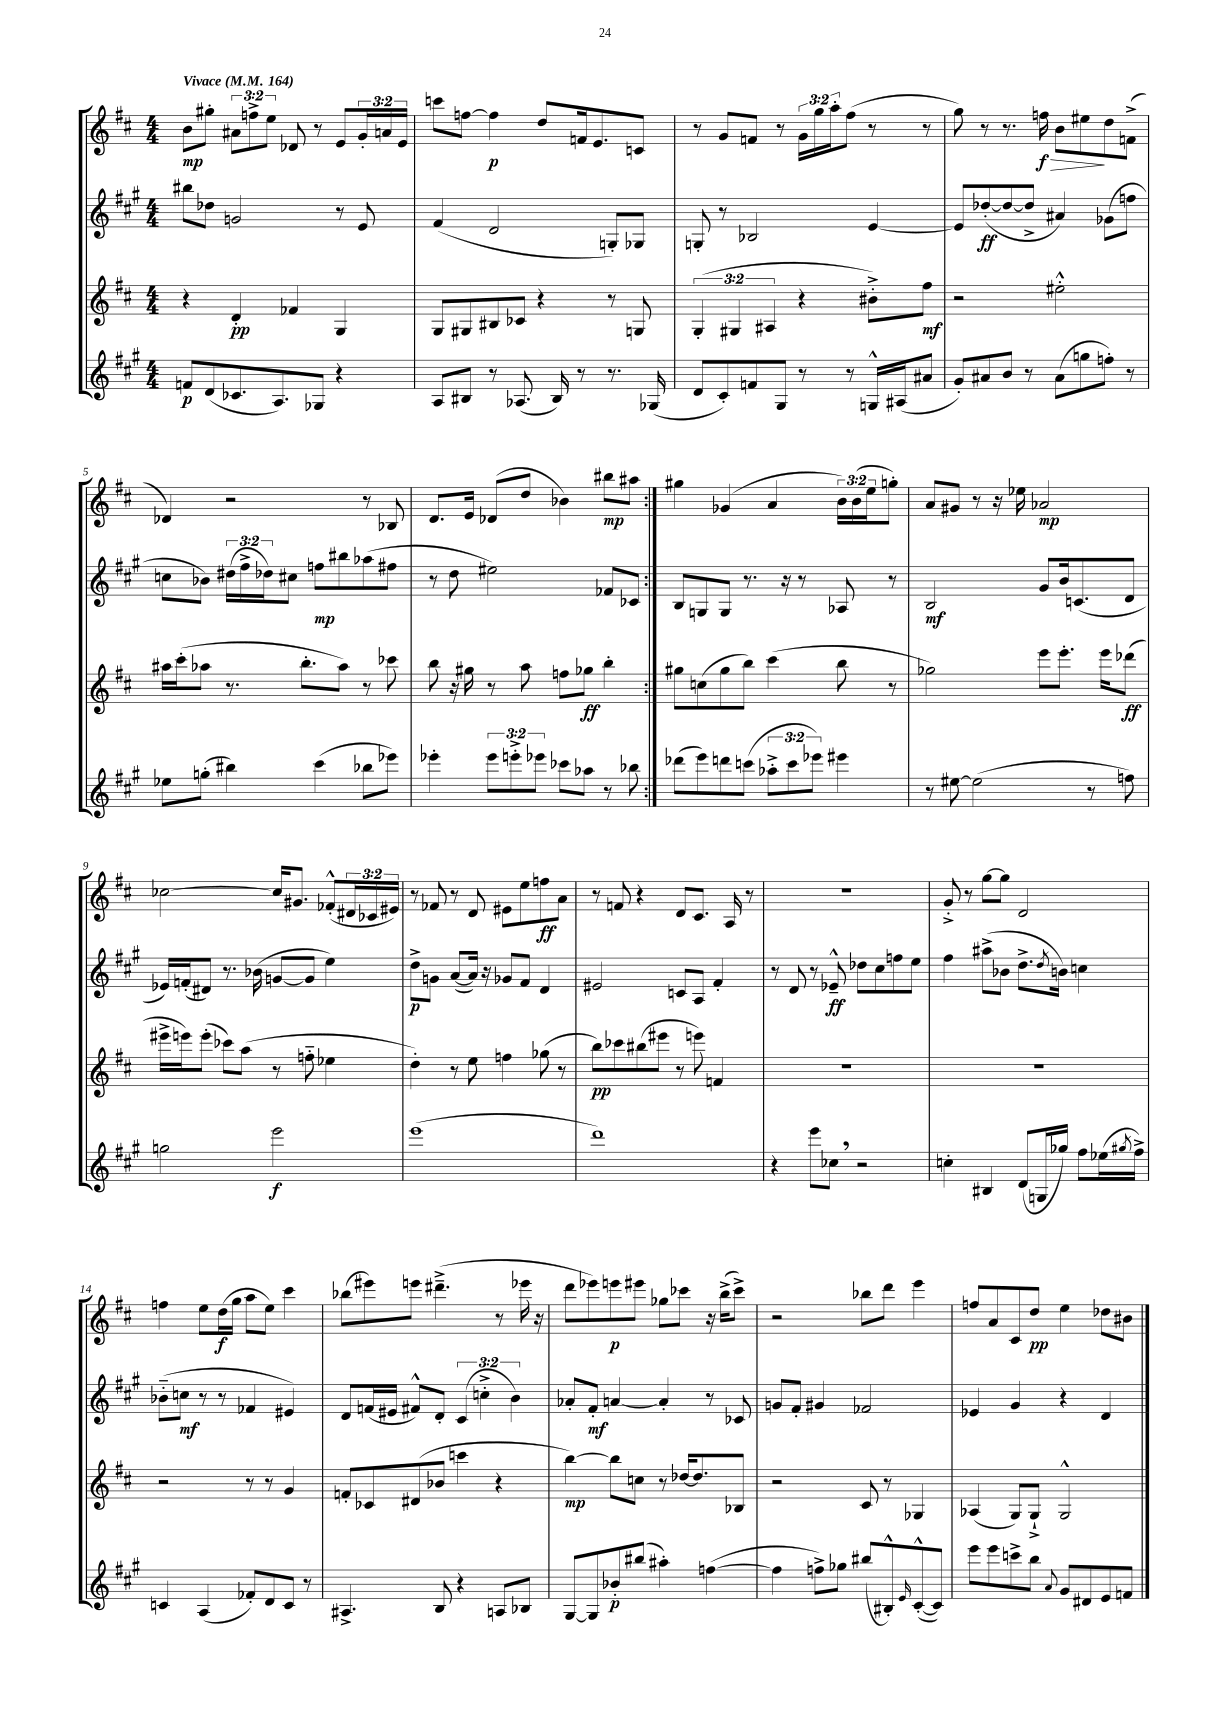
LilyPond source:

<<
\new StaffGroup <<
\new Staff = "s0" {
    \clef treble \key d \major \numericTimeSignature \time 4/4 \override Staff.TupletNumber.text = #tuplet-number::calc-fraction-text \tempo "Vivace" 4 = 164
    \repeat volta 2 { b'8\mp gis''8-. \tuplet 3/2 { ais'8 f''8-> e''8 } des'8 r8 e'8 \tuplet 3/2 { g'16-. a'16 e'16 } |
    c'''8 f''8~ f''4\p d''8 f'16 e'8. c'8 |
    r8 g'8 f'8 r8 \tuplet 3/2 { g'16 g''16 a''16-. } fis''8( r8 r8 |
    g''8) r8 r8. f''16\f\> b'8 eis''8\! d''8 f'8->( |
    des'4) r2 r8 bes8 |
    d'8. e'16 des'8( d''8 bes'4) bis''8\mp ais''8 | }
    gis''4 ges'4( a'4 \tuplet 3/2 { b'16) b'16( e''16 } g''8-.) |
    a'8 gis'8 r8 r16 ees''16 aes'2\mp |
    ces''2~ ces''16 gis'8. fes'8-.-^( \tuplet 3/2 { dis'16 ces'16 eis'16) } |
    r8 fes'8 r8 d'8 eis'8 e''8 f''8\ff a'8 |
    r8 f'8 r4 d'8 cis'8. a16 r8 |
    R1 |
    g'8-.-> r8 g''8~ g''8 d'2 |
    f''4 e''8 d''16\f( g''16 a''8 e''8) cis'''4 |
    bes''8( eis'''8) e'''8 dis'''4.--->( r8 ees'''16 r16 |
    d'''8 ees'''8) e'''8\p eis'''8 ges''8 ces'''8 r16 b''16->( ces'''8->) |
    r2 bes''8 d'''8 e'''4 |
    f''8 a'8 cis'8 d''8\pp e''4 des''8 bis'8 \bar "|." |
}
\new Staff = "s1" {
    \clef treble \key a \major \numericTimeSignature \time 4/4 \override Staff.TupletNumber.text = #tuplet-number::calc-fraction-text
    \repeat volta 2 { bis''8 des''8 g'2 r8 e'8 |
    fis'4( d'2 g8-.) ges8 |
    g8-. r8 bes2 e'4~ |
    e'8 des''8~-.\ff( des''8~ des''8-> ais'4) ges'8( f''8 |
    c''8 bes'8) \tuplet 3/2 { dis''16( fis''16-> des''16) } cis''8 f''8\mp bis''8 aes''8( fis''8 |
    r8 d''8 eis''2) fes'8 ces'8 | }
    b8 g8 g8 r8. r16 r8 aes8 r8 |
    b2\mf gis'8 b'16 c'8.( d'8 |
    ees'16) f'16-.( dis'8) r8. bes'16( g'8~ g'8 e''4) |
    d''8->\p g'8 a'8~( a'16) r16 ges'8 fis'8 d'4 |
    eis'2 c'8 a8 fis'4-. |
    r8 d'8 r8 ees'8---^\ff des''8 cis''8 f''8 e''8 |
    fis''4 ais''8->( bes'8 d''8.-> \acciaccatura { d''8 } b'16) c''4 |
    bes'8-_( c''8\mf r8 r8 fes'4 eis'4) |
    d'8 f'16( eis'16 fis'8-^) d'8-. \tuplet 3/2 { cis'4( c''4-.-> b'4) } |
    aes'8-. fis'8-.\mf a'4~ a'4-. r8 ces'8 |
    g'8 fis'8-. gis'4 fes'2 |
    ees'4 gis'4 r4 d'4 \bar "|." |
}
\new Staff = "s2" {
    \clef treble \key d \major \numericTimeSignature \time 4/4 \override Staff.TupletNumber.text = #tuplet-number::calc-fraction-text
    \repeat volta 2 { r4 d'4-.\pp fes'4 g4 |
    g8 gis8 bis8 ces'8 r4 r8 g8 |
    \tuplet 3/2 { g4-.( gis4 ais4 } r4 bis'8-.->) fis''8\mf |
    r2 eis''2-.-^ |
    ais''16 cis'''16-.( aes''8 r8. b''8.-. aes''8) r8 ces'''8 |
    b''8 r16 gis''16 r8 a''8 f''8 ges''8\ff b''4-. | }
    gis''8 c''8( gis''8 b''8) cis'''4( b''8 r8 |
    ges''2) e'''8 e'''8.-. e'''16 des'''8\ff( |
    eis'''16-> e'''16) e'''8-.( ces'''8) a''8( r8 f''8-_ ees''4 |
    d''4-.) r8 e''8 f''4 ges''8( r8 |
    b''8\pp) ces'''8 bis''8( eis'''8 r8 e'''8) f'4 |
    R1 |
    R1 |
    r2 r8 r8 g'4 |
    f'8-. ces'8 dis'8( bes'8 c'''4 r4 |
    b''4~\mp) b''8 c''8 r8 des''16~ des''8. bes8 |
    r2 cis'8 r8 ges4 |
    aes4( g8) g8-!-> g2-^ \bar "|." |
}
\new Staff = "s3" {
    \clef treble \key a \major \numericTimeSignature \time 4/4 \override Staff.TupletNumber.text = #tuplet-number::calc-fraction-text
    \repeat volta 2 { f'8\p d'8( ces'8. a8.) ges8 r4 |
    a8 bis8 r8 aes8.( bis16) r8 r8. ges16( |
    d'8 cis'8-.) f'8 gis8 r8 r8 g16-^ ais16( ais'8 |
    gis'8-.) ais'8 b'8 r8 ais'8( g''8 f''8-.) r8 |
    ees''8 g''8-.( bis''4) cis'''4( bes''8 ees'''8) |
    ees'''4-. \tuplet 3/2 { ees'''8 e'''8-.-> ees'''8 } ces'''8 aes''8 r8 bes''8 | }
    des'''8( e'''8) d'''8 c'''8( \tuplet 3/2 { aes''8-.-> c'''8 ees'''8) } eis'''4 |
    r8 eis''8~ eis''2( r8 f''8) |
    g''2 e'''2\f |
    e'''1( |
    d'''1) |
    r4 e'''8 ces''8 \breathe r2 |
    c''4-. bis4 d'8( g16 ges''16) fis''8 ees''16( \acciaccatura { gis''8 } fis''16->) |
    c'4 a4( fes'8-.) d'8 c'8 r8 |
    ais4.-> b8 r4 a8 bes8 |
    gis8~ gis8 bes'8-.\p bis''8( ais''4-.) f''4~( |
    f''4 f''8->) ges''8 bis''8( bis8-.-^) \grace { e'16 } cis'8~-.-^( cis'8) |
    e'''8 e'''8 c'''8-> b''8 \appoggiatura { a'8 } gis'8 dis'8 e'8 f'8 \bar "|." |
}
>>
>>
